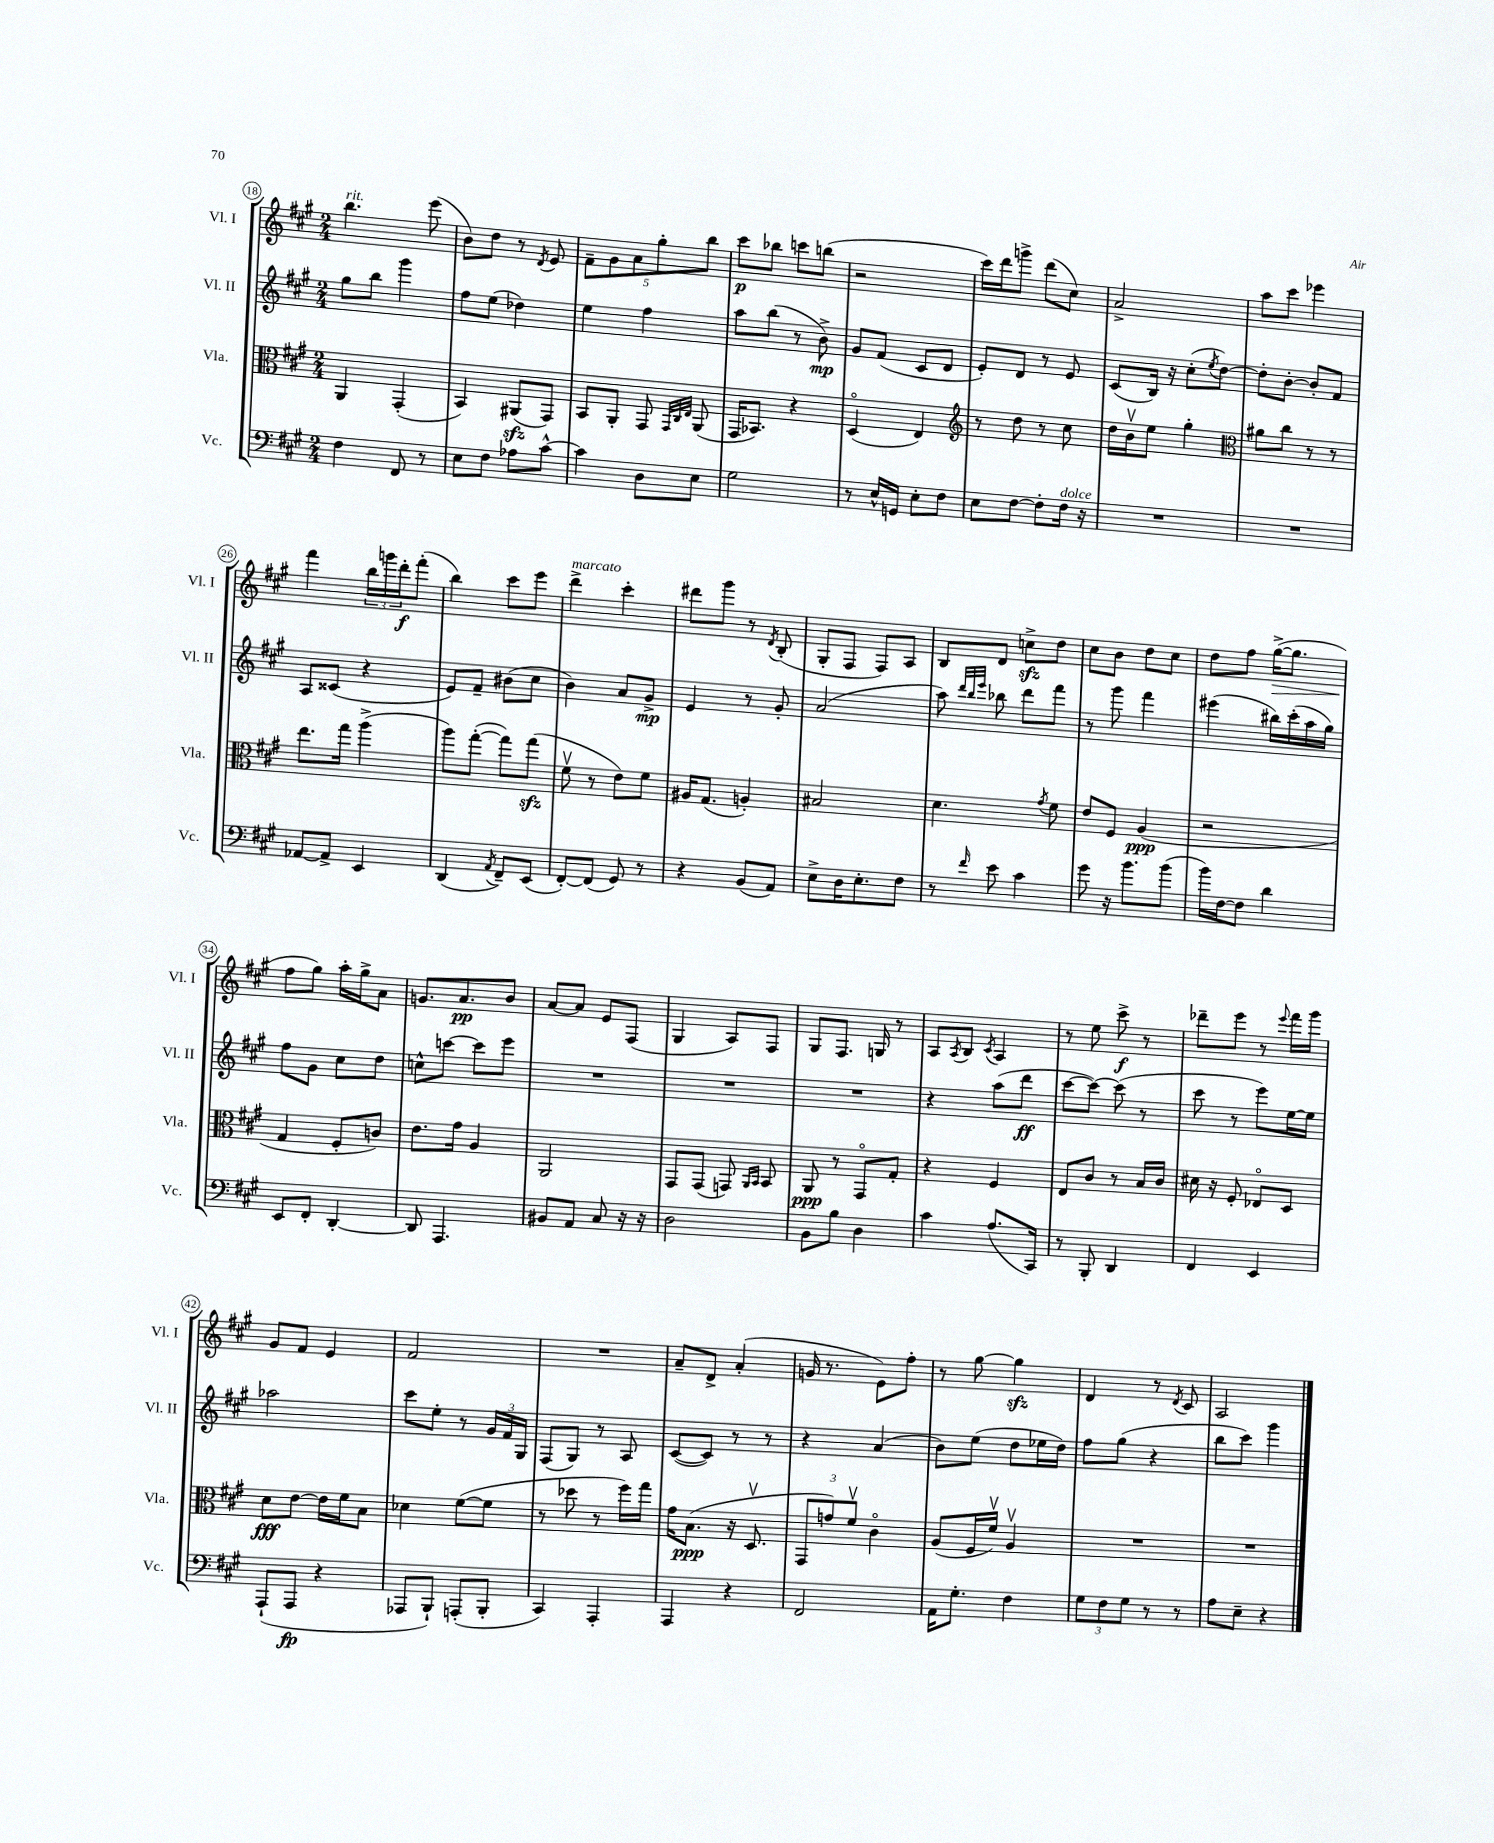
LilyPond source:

<<
\new StaffGroup <<
\new Staff = "s0" \with { instrumentName = "Vl. I" shortInstrumentName = "Vl. I" } {
    \clef treble \key a \major \numericTimeSignature \time 2/4
    b''4.^\markup { \italic "rit." } e'''8( |
    b'8) d''8 r8 \acciaccatura { d'8 } e'8 |
    \tuplet 5/4 { fis'8-- gis'8 a'8 gis''8-. b''8 } |
    cis'''8\p bes''8 c'''8 b''8( |
    r2 |
    cis'''16) d'''16 g'''8-> d'''8( cis''8) |
    a'2-> |
    a''8 cis'''8 ees'''4 |
    fis'''4 \tuplet 3/2 { b''16 g'''16 d'''16-.\f } fis'''8-.( |
    b''4) cis'''8 e'''8 |
    d'''4->^\markup { \italic "marcato" } cis'''4-. |
    dis'''8 gis'''8 r8 \acciaccatura { d'8 } b8-.( |
    gis8-. fis8 fis8) a8 |
    b8 d'8 c''8->\sfz d''8 |
    cis''8 b'8 d''8 cis''8 |
    d''8 fis''8 gis''16~->\>( gis''8. |
    fis''8\! gis''8) a''16-. gis''16-> a'8 |
    g'8. a'8.\pp b'8 |
    a'8~ a'8 e'8 fis8( |
    gis4 a8) fis8 |
    gis8 fis8. g16 r8 |
    a8 \acciaccatura { a8 } b8 \acciaccatura { cis'8 } a4 |
    r8 e''8 cis'''8->\f r8 |
    des'''8-- e'''8 r8 \appoggiatura { e'''8 } fis'''16 gis'''16 |
    gis'8 fis'8 e'4 |
    fis'2 |
    R2 |
    a'8-- d'8-> a'4-.( |
    g'16 r8. e'8) fis''8-. |
    r8 gis''8~ gis''4\sfz |
    d'4 r8 \acciaccatura { d'8 } cis'8 |
    a2 \bar "|." |
}
\new Staff = "s1" \with { instrumentName = "Vl. II" shortInstrumentName = "Vl. II" } {
    \clef treble \key a \major \numericTimeSignature \time 2/4
    gis''8 b''8 gis'''4 |
    fis''8 e''8( des''4) |
    e''4 fis''4 |
    a''8 b''8( r8 b'8->\mp) |
    gis'8 fis'8( cis'8 d'8 |
    e'8-.) d'8 r8 e'8 |
    cis'8( b16) r16 cis''8-.( \acciaccatura { e''8 } d''8~) |
    d''8-. b'8~-. b'8-. fis'8 |
    a8 cisis'8( r4 |
    e'8) fis'8-- bis'8( cis''8 |
    b'4) a'8 gis'8->\mp |
    e'4 r8 gis'8-. |
    a'2( |
    a''8) \grace { d'''32 b''32 e'''32 } bes''8 d'''8 fis'''8 |
    r8 gis'''8 fis'''4 |
    eis'''4( bis''16) cis'''16-.( a''16 gis''16) |
    fis''8 gis'8 cis''8 d''8 |
    c''8-^ c'''8~ c'''8 e'''8 |
    R2 |
    R2 |
    R2 |
    r4 a''8( d'''8\ff |
    cis'''8~ cis'''8~) cis'''8( r8 |
    cis'''8 r8 e'''8) e''16~ e''16 |
    aes''2 |
    cis'''8 e''8-. r8 \tuplet 3/2 { gis'16 fis'16 gis16 } |
    fis8( gis8) r8 a8 |
    cis'8~( cis'8) r8 r8 |
    r4 a'4( |
    b'8) e''8( d''8 ees''16 d''16) |
    fis''8 gis''8( r4 |
    b''8 cis'''8) gis'''4 \bar "|." |
}
\new Staff = "s2" \with { instrumentName = "Vla." shortInstrumentName = "Vla." } {
    \clef alto \key a \major \numericTimeSignature \time 2/4
    a,4 gis,4-.( |
    b,4) ais,8\sfz( gis,8) |
    b,8 a,8-. gis,8 \grace { gis,32 cis32 e32 } a,8( |
    gis,16 bes,8.) r4 |
    d4\flageolet( e4) |
    \clef treble r8 d''8 r8 cis''8 |
    d''16 b'16\upbow e''8 gis''4-. |
    \clef alto ais'8 cis''8 r8 r8 |
    e''8. gis''16 a''4->( |
    a''8) gis''8~-.( gis''8) gis''8\sfz( |
    fis'8\upbow r8 e'8) fis'8 |
    ais16 gis8.( a4-.) |
    bis2 |
    d'4. \acciaccatura { gis'8 } fis'8 |
    e'8 fis8 a4\ppp( |
    r2 |
    gis4 fis8-. c'8) |
    e'8. gis'16 a4 |
    a,2 |
    gis,8 gis,8( g,8) \grace { a,16 b,16 } b,8 |
    a,8\ppp r8 gis,8\flageolet gis8-. |
    r4 fis4 |
    e8 cis'8 r8 b16 cis'16 |
    dis'16 r16 fis8-. ees8\flageolet d8 |
    d'8\fff e'8~ e'16 fis'16 b8 |
    des'4 fis'8~( fis'8 |
    r8 des''8 r8 fis''16) gis''16 |
    gis'16 b8.\ppp( r16 d8.\upbow |
    \tuplet 3/2 { gis,8 g'8) fis'8\upbow } cis'4\flageolet |
    a8( fis16 fis'16\upbow) a4\upbow |
    R2 |
    R2 \bar "|." |
}
\new Staff = "s3" \with { instrumentName = "Vc." shortInstrumentName = "Vc." } {
    \clef bass \key a \major \numericTimeSignature \time 2/4
    fis4 fis,8 r8 |
    e8 fis8 aes8 cis'8~-^ |
    cis'4 d8 e8 |
    gis2 |
    r8 e16-^ g,16 e8-. fis8 |
    e8 fis8~ fis8-. fis16^\markup { \italic "dolce" } r16 |
    R2 |
    R2 |
    aes,8~ aes,8-> e,4 |
    d,4( \acciaccatura { a,8 } fis,8--) e,8( |
    fis,8~-.) fis,8( gis,8) r8 |
    r4 b,8( a,8) |
    e8-> d16 e8.-. fis8 |
    r8 \grace { fis'16 } e'8 cis'4 |
    gis'8 r16 b'8. b'8( |
    b'16) fis16~ fis8 d'4 |
    e,8 fis,8-. d,4~-. |
    d,8 a,,4. |
    bis,8 a,8 cis8 r16 r16 |
    d2 |
    b,8 b8 d4 |
    cis'4 a8.( cis,16) |
    r8 b,,8-. d,4 |
    fis,4 e,4 |
    a,,8-!( a,,8\fp r4 |
    aes,,8 b,,8-!) a,,8-.( b,,8-. |
    cis,4) a,,4-. |
    a,,4 r4 |
    fis,2 |
    a,16 gis8.-. fis4 |
    \tuplet 3/2 { gis8 fis8 gis8 } r8 r8 |
    a8 e8-- r4 \bar "|." |
}
>>
>>
\layout { \context { \Score currentBarNumber = #18 \override BarNumber.stencil = #(make-stencil-circler 0.1 0.3 ly:text-interface::print) } }
